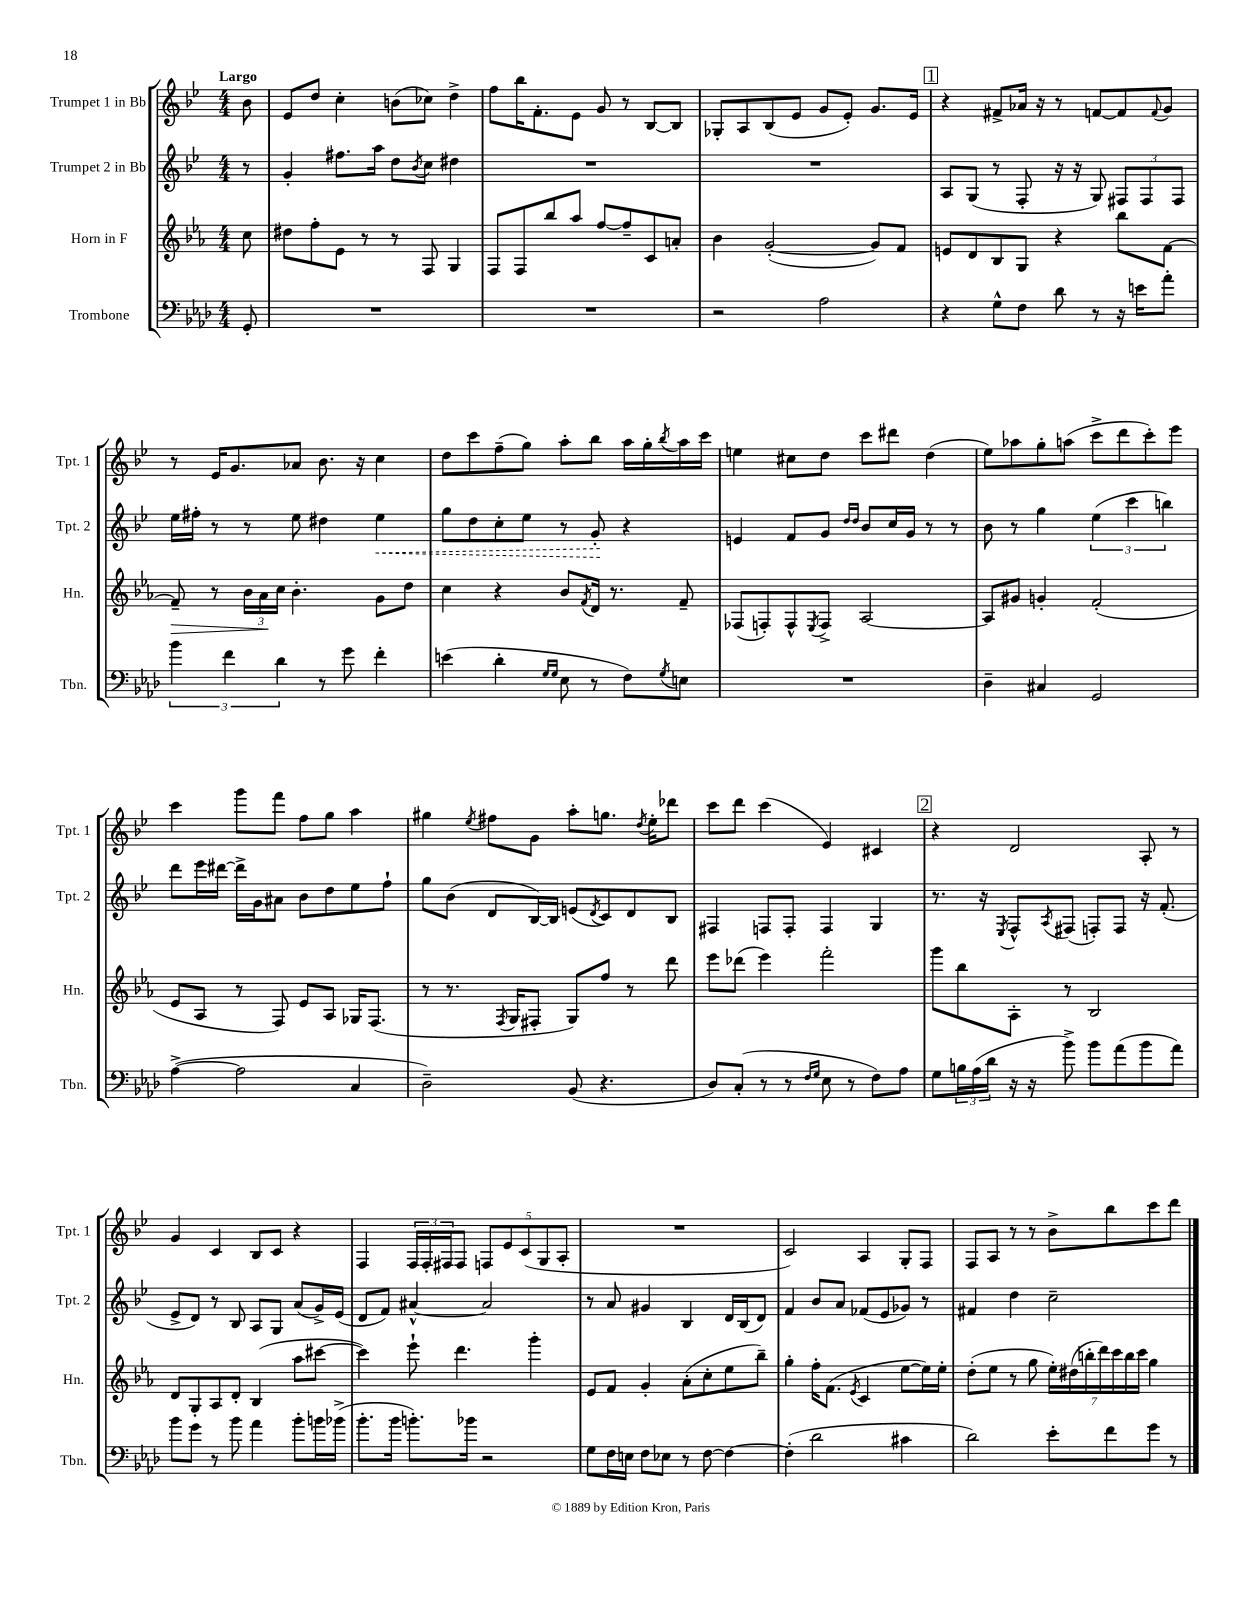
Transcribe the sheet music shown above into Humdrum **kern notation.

**kern	**kern	**dynam	**kern	**dynam	**kern
*part4	*part3	*part3	*part2	*part2	*part1
*staff4	*staff3	*staff3	*staff2	*staff2	*staff1
*I"Trombone	*I"Horn in F	*	*I"Trumpet 2 in Bb	*	*I"Trumpet 1 in Bb
*I'Tbn.	*I'Hn.	*	*I'Tpt. 2	*	*I'Tpt. 1
*clefF4	*clefG2	*	*clefG2	*	*clefG2
*k[b-e-a-d-]	*k[b-e-a-]	*	*k[b-e-]	*	*k[b-e-]
*M4/4	*M4/4	*	*M4/4	*	*M4/4
=	=	=	=	=	=
!	!	!	!	!	!LO:TX:a:B:t=Largo
8GG'/	8cc\	.	8r	.	8b-\
=1	=1	=1	=1	=1	=1
1r	8dd#X\L	.	4g'/	.	8e-/L
.	8ff'\	.	.	.	8dd/J
.	8e-\J	.	8.ff#X\L	.	4cc'\
.	8r	.	.	.	.
.	.	.	16aa\Jk	.	.
.	8r	.	8dd\L	.	(8bn\L
.	.	.	8qb-/	.	.
.	8F/	.	8cc\J	.	8cc-X\J)
.	4G/	.	4dd#X\	.	4dd^\
=2	=2	=2	=2	=2	=2
1r	8F/L	.	1r	.	8ff\L
.	8F/	.	.	.	16bb-\K
.	.	.	.	.	8.f'\
.	8bb-/	.	.	.	.
.	8aa-/J	.	.	.	8e-\J
.	[8ff/L	.	.	.	8g/
.	8ff~/]	.	.	.	8r
.	8c/	.	.	.	[8B-/L
.	8an'/J	.	.	.	8B-/J]
=3	=3	=3	=3	=3	=3
2r	4b-\	.	1r	.	8G-X'/L
.	.	.	.	.	8A/
.	([2g'/	.	.	.	(8B-/
.	.	.	.	.	8e-/J
2A-\	.	.	.	.	8g/L
.	.	.	.	.	8e-'/J)
.	8g/L])	.	.	.	8.g/L
.	8f/J	.	.	.	.
.	.	.	.	.	16e-/Jk
!!LO:REH:place=s1:t=1
=4	=4	=4	=4	=4	=4
4r	8en/L	.	8A/L	.	4r
.	8d/	.	(8G/J	.	.
8G^^\L	8B-/	.	8r	.	8f#X^/L
8F\J	8G/J	.	8F'/	.	16a-X/Jk
.	.	.	.	.	16r
8d-\	4r	.	16r	.	8r
.	.	.	16r	.	.
8r	.	.	8G/)	.	[8fn/L
16r	8bb-\L	.	12F#X/L	.	8f/]
16en\KL	.	.	.	.	.
.	.	.	12F#/	.	.
.	.	.	.	.	8qqf/
8a-'\J	[8f\J	.	.	.	8g/J
.	.	.	12F#/J	.	.
!!LO:LB:g=z
=5	=5	=5	=5	=5	=5
!	!	!LO:HP:b	!	!	!
6b-\	8f~/]	>	16ee-\LL	.	8r
.	.	.	16ff#X'\JJ	.	.
.	8r	.	8r	.	16e-/KL
6f\	.	.	.	.	.
.	.	.	.	.	8.g/
.	24b-\LL	.	8r	.	.
.	24a-\	.	.	.	.
6d-\	24cc\JJ	]	.	.	.
.	4.b-'\	.	8ee-\	.	8a-X/J
8r	.	.	4dd#X\	.	8.b-\
8g\	.	.	.	.	.
.	.	.	.	.	16r
!	!	!	!	!LO:HP:b	!
4f'\	8g\L	.	4ee-\	<	4cc\
.	8dd\J	.	.	.	.
=6	=6	=6	=6	=6	=6
(4en\	4cc\	.	8gg\L	.	8dd\L
.	.	.	8dd\	.	8ccc\
4d-'\	4r	.	8cc'\	.	(8ff~\
.	.	.	8ee-\J	.	8gg\J)
16qqG/LL	.	.	.	.	.
16qqG/JJ	.	.	.	.	.
8E-\	8b-/L	.	8r	.	8aa'\L
.	8qf/	.	.	.	.
8r	16d/Jk	.	8g'/	.	8bb-\J
.	8.r	.	.	.	.
8F\L)	.	.	4r	[	16aa\LL
.	.	.	.	.	16gg'\
8qG/	.	.	.	.	8qbb-/
8En\J	8f~/	.	.	.	16aa\
.	.	.	.	.	16ccc\JJ
=7	=7	=7	=7	=7	=7
1r	(8F-X/L	.	4en/	.	4een\
.	8Fn'/)	.	.	.	.
.	8F^^/	.	8f/L	.	8cc#X\L
.	8qE-/	.	.	.	.
.	8F^/J	.	8g/J	.	8dd\J
.	.	.	16qqdd/LL	.	.
.	.	.	16qqdd/JJ	.	.
.	[2A-/	.	8b-/L	.	8ccc\L
.	.	.	16cc/L	.	8ddd#X\J
.	.	.	16g/JJ	.	.
.	.	.	8r	.	(4dd\
.	.	.	8r	.	.
=8	=8	=8	=8	=8	=8
4D-~\	8A-/L]	.	8b-\	.	8ee-\L)
.	8g#X/J	.	8r	.	8aa-X\
4C#X/	4gn'/	.	4gg\	.	8gg'\
.	.	.	.	.	(8aan\J
2GG/	(2f'/	.	(6ee-\	.	8ccc^\L
.	.	.	.	.	8ddd\
.	.	.	6ccc\	.	.
.	.	.	.	.	8ccc'\)
.	.	.	6bbn\)	.	.
.	.	.	.	.	8eee-\J
!!LO:LB:g=z
=9	=9	=9	=9	=9	=9
([4A-^\	8e-/L	.	8ddd\L	.	4ccc\
.	8A-/J	.	16eee-\L	.	.
.	.	.	[16ddd#X\JJ	.	.
2A-\]	8r	.	16ddd#^\LL]	.	8ggg\L
.	.	.	16g\J	.	.
.	8F/)	.	8a#X\J	.	8fff\J
.	8e-/L	.	8b-\L	.	8ff\L
.	8A-/J	.	8dd\	.	8gg\J
4C/	16G-X/KL	.	8ee-\	.	4aa\
.	(8.F/J	.	.	.	.
.	.	.	8ff`\J	.	.
=10	=10	=10	=10	=10	=10
2D-~\)	8r	.	8gg\L	.	4gg#X\
.	8.r	.	(8b-\J	.	.
.	.	.	.	.	8qee-/
.	.	.	8d/L	.	8ff#X\L
.	8qF/	.	.	.	.
.	16G/KL	.	.	.	.
.	8F#X'/J	.	[16B-/L)	.	8g\J
.	.	.	16B-/JJ]	.	.
(8BB-/	8G/L)	.	(8en/L	.	8aa'\L
.	.	.	8qd/	.	.
4.r	8ff/J	.	8c/)	.	8.ggn\J
.	8r	.	8d/	.	.
.	.	.	.	.	8qdd/
.	.	.	.	.	16ee-'\KL
.	8ddd\	.	8B-/J	.	8ddd-X\J
=11	=11	=11	=11	=11	=11
8D-/L)	8eee-\L	.	4F#X/	.	8ccc\L
(8C'/J	(8ddd-X\J	.	.	.	8ddd\J
8r	4eee-\)	.	8Fn/L	.	(4ccc\
8r	.	.	8F'/J	.	.
16qqF/LL	.	.	.	.	.
16qqG/JJ	.	.	.	.	.
8E-\	2fff'\	.	4F/	.	4e-/)
8r	.	.	.	.	.
8F\L)	.	.	4G/	.	4c#X/
8A-\J	.	.	.	.	.
!!LO:REH:place=s1:t=2
=12	=12	=12	=12	=12	=12
8G\L	8ggg\L	.	8.r	.	4r
24Bn\L	8bb-\	.	.	.	.
(24A-\	.	.	.	.	.
.	.	.	16r	.	.
24d-\JJ	.	.	.	.	.
.	.	.	8qE-/	.	.
16r	8A-'\J	.	8F^^/L	.	2d/
16r	.	.	.	.	.
.	.	.	8qA/	.	.
8b-^\)	8r	.	(8F#X/J	.	.
8b-\L	2B-/	.	8Fn'/L)	.	.
(8a-\	.	.	8F/J	.	.
8b-\	.	.	16r	.	8A'/
.	.	.	(8.f'/	.	.
8a-\J)	.	.	.	.	8r
!!LO:LB:g=z
=13	=13	=13	=13	=13	=13
8b-\L	8d/L	.	8e-^/L	.	4g/
8g\J	8G'/	.	8d/J)	.	.
8r	8A-/	.	8r	.	4c/
8b-\	8d'/J	.	8B-/	.	.
4a-\	(4B-/	.	8A/L	.	8B-/L
.	.	.	8G/J	.	8c/J
8b-'\L	8aa-\L	.	(8a/L	.	4r
16bn\L	[8ccc#X\J	.	16g^/L)	.	.
(16b-X^\JJ	.	.	(16e-/JJ	.	.
=14	=14	=14	=14	=14	=14
8.b-'\L	4ccc#\])	.	8d/L	.	4F/
.	.	.	8f/J)	.	.
16b-\Jk	.	.	.	.	.
8.bn'\L)	8eee-`\	.	[4a#X^^/	.	24F/LL
.	.	.	.	.	24F'/
.	.	.	.	.	24F#X/J
.	4.ddd\	.	.	.	8F#/J
16b-X\Jk	.	.	.	.	.
2r	.	.	2a#/]	.	10Fn/L
.	.	.	.	.	10e-/
.	.	.	.	.	(10c/
.	4ggg'\	.	.	.	.
.	.	.	.	.	10G/
.	.	.	.	.	10A'/J
=15	=15	=15	=15	=15	=15
8G\L	8e-/L	.	8r	.	1r
16F\L	8f/J	.	8a/	.	.
16En\JJ	.	.	.	.	.
8F\L	4g'/	.	4g#X/	.	.
8E-X\J	.	.	.	.	.
8r	(8a-'\L	.	4B-/	.	.
[8F\	8cc'\	.	.	.	.
4F\_	8ee-\	.	16d/LL	.	.
.	.	.	(16B-/J	.	.
.	8bb-~\J)	.	8d/J)	.	.
=16	=16	=16	=16	=16	=16
(4F'\]	4gg'\	.	4f/	.	2c/)
2d-\	16ff'\KL	.	8b-/L	.	.
.	(8.f\J	.	.	.	.
.	.	.	8a/J	.	.
.	8qe-/	.	.	.	.
.	4c/	.	(8f-X/L	.	4A/
.	.	.	8e-/	.	.
4c#X\	[8ee-\L	.	8g-X/J)	.	8G'/L
.	16ee-\L])	.	8r	.	8F/J
.	16ee-'\JJ	.	.	.	.
=17	=17	=17	=17	=17	=17
2d-\)	(8dd'\L	.	4f#X/	.	8F/L
.	8ee-\J	.	.	.	8A/J
.	8r	.	4dd\	.	8r
.	8gg\	.	.	.	8r
8e-'\L	28ee-'\LL)	.	2cc~\	.	8b-^\L
.	(28dd#X\	.	.	.	.
.	28bbn'\	.	.	.	.
.	28ddd\)	.	.	.	.
8f\	.	.	.	.	8bb-\
.	28ccc\	.	.	.	.
.	28bb\	.	.	.	.
.	28ccc\JJ	.	.	.	.
8g\J	4gg\	.	.	.	8ccc\
8r	.	.	.	.	8ddd\J
==	==	==	==	==	==
*-	*-	*-	*-	*-	*-
